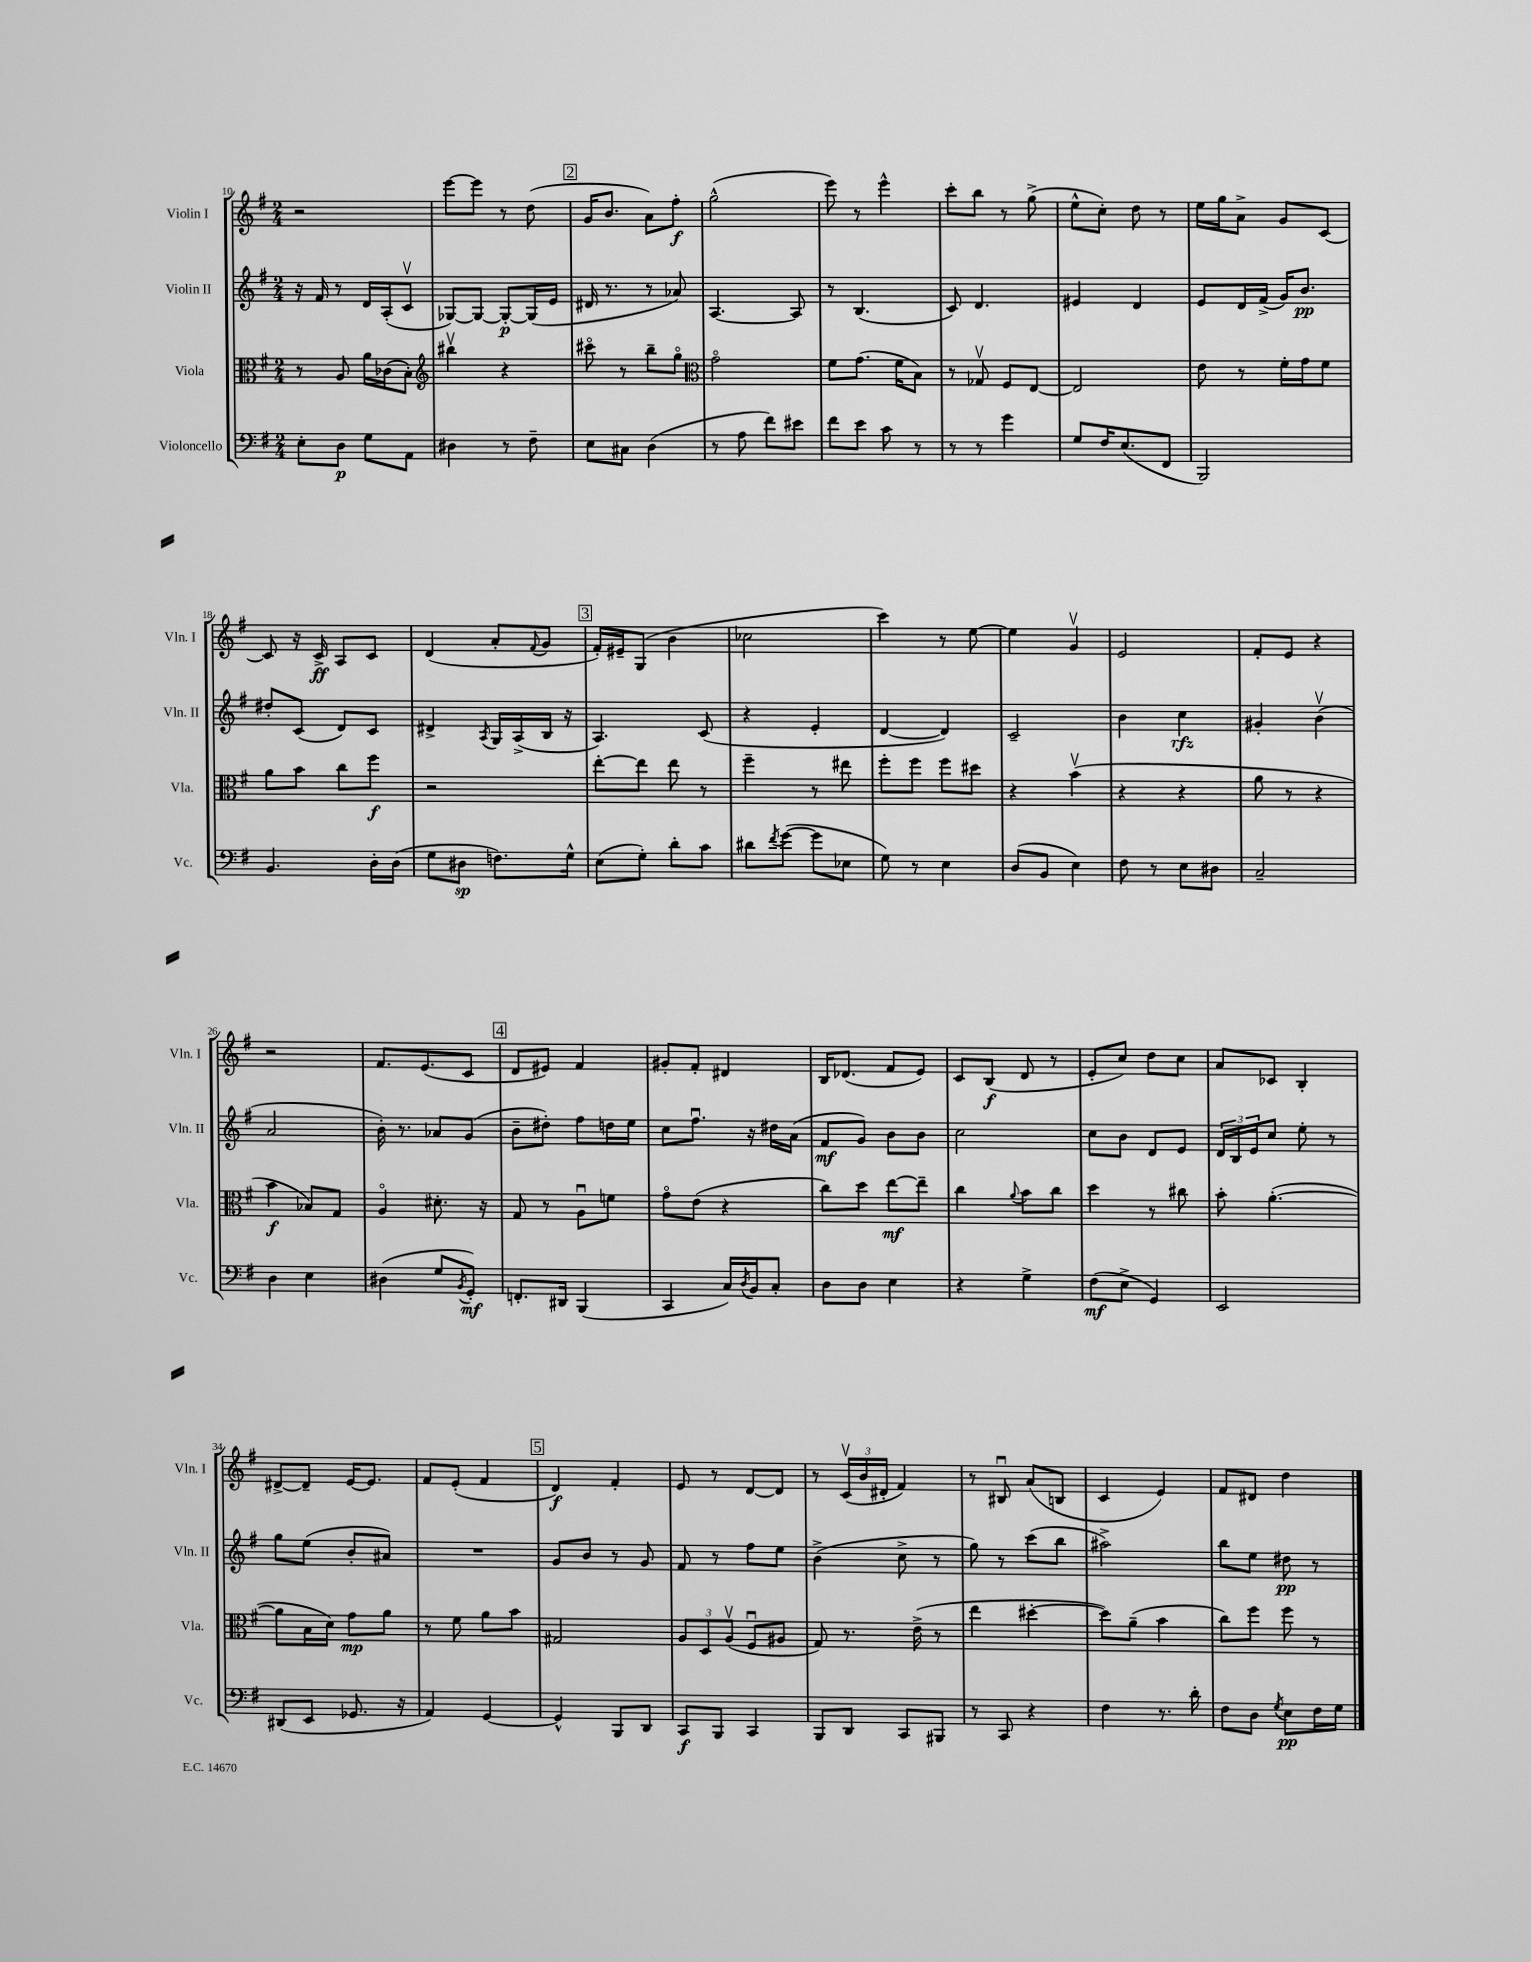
<<
\new StaffGroup <<
\new Staff = "s0" \with { instrumentName = "Violin I" shortInstrumentName = "Vln. I" } {
    \clef treble \key g \major \numericTimeSignature \time 2/4
    r2 |
    e'''8~ e'''8 r8 d''8( |
    \mark \markup { \box "2" } g'16 b'8. a'8) fis''8-.\f |
    g''2-^( |
    e'''8) r8 e'''4-^ |
    c'''8-. b''8 r8 g''8->( |
    e''8-^ c''8-.) d''8 r8 |
    e''16 g''16 a'8-> g'8 c'8~ |
    c'8 r16 c'16->\ff a8 c'8 |
    d'4( a'8-. \appoggiatura { fis'8 } g'8 |
    \mark \markup { \box "3" } fis'16-.) eis'16-- g8( b'4 |
    ces''2 |
    c'''4) r8 e''8~ |
    e''4 g'4\upbow |
    e'2 |
    fis'8-. e'8 r4 |
    r2 |
    fis'8. e'8.( c'8 |
    \mark \markup { \box "4" } d'8 eis'8) fis'4 |
    gis'8-. fis'8-. dis'4 |
    b16 des'8.( fis'8 e'8) |
    c'8 b8\f( d'8 r8 |
    e'8-. c''8) d''8 c''8 |
    a'8 ces'8 b4-. |
    dis'8~-> dis'8-- e'16~ e'8. |
    fis'8 e'8-.( fis'4 |
    \mark \markup { \box "5" } d'4\f) fis'4-. |
    e'8 r8 d'8~ d'8 |
    r8 \tuplet 3/2 { c'16\upbow( b'16 dis'16-. } fis'4) |
    r8 bis8\downbow a'8( b8 |
    c'4 e'4) |
    fis'8 dis'8 d''4 \bar "|." |
}
\new Staff = "s1" \with { instrumentName = "Violin II" shortInstrumentName = "Vln. II" } {
    \clef treble \key g \major \numericTimeSignature \time 2/4
    r16 fis'16 r8 d'16 a16-.( c'8\upbow |
    ges8~) ges8~ ges8~-.\p ges16( e'16 |
    \mark \markup { \box "2" } dis'16 r8. r8 aes'8) |
    a4.~ a8 |
    r8 b4.( |
    c'8) d'4. |
    eis'4 d'4 |
    e'8 d'16 fis'16->( g'16) b'8.\pp |
    dis''8-. c'8( d'8) c'8 |
    dis'4-> \acciaccatura { a8 } g16 a16->( b16 r16 |
    \mark \markup { \box "3" } a4.) c'8( |
    r4 e'4-. |
    d'4~ d'4) |
    c'2-- |
    b'4 c''4\rfz |
    gis'4-. b'4\upbow( |
    a'2 |
    b'16-.) r8. aes'8 g'8( |
    \mark \markup { \box "4" } b'8-- dis''8-.) fis''8 d''16 e''16 |
    c''8 fis''8.\downbow r16 dis''16 a'16( |
    fis'8\mf g'8) b'8 b'8 |
    c''2 |
    c''8 b'8 d'8 e'8 |
    \tuplet 3/2 { d'16 b16 e'16 } c''8 e''8-. r8 |
    g''8 e''8( b'8-. ais'8) |
    R2 |
    \mark \markup { \box "5" } g'8 b'8 r8 g'8 |
    fis'8 r8 fis''8 e''8 |
    b'4->( c''8-> r8 |
    g''8) r8 c'''8( b''8 |
    ais''2->) |
    b''8 e''8 dis''8\pp r8 \bar "|." |
}
\new Staff = "s2" \with { instrumentName = "Viola" shortInstrumentName = "Vla." } {
    \clef alto \key g \major \numericTimeSignature \time 2/4
    r8 a8 a'16 ces'16( b8-.) |
    \clef treble bis''4\upbow r4 |
    \mark \markup { \box "2" } cis'''8\flageolet r8 b''8-- g''8\flageolet |
    \clef alto g'2\flageolet |
    fis'8 g'8.( fis'16 b8) |
    r8 ges8\upbow fis8 e8~ |
    e2 |
    e'8 r8 fis'16-. g'16 fis'8 |
    a'8 b'8 c''8 fis''8\f |
    r2 |
    \mark \markup { \box "3" } e''8~-. e''8 e''8 r8 |
    fis''4-- r8 eis''8 |
    fis''8-. fis''8 fis''8 dis''8 |
    r4 b'4\upbow( |
    r4 r4 |
    a'8 r8 r4 |
    b'4\f bes8) g8 |
    a4\flageolet dis'8.-. r16 |
    \mark \markup { \box "4" } g8 r8 a8\downbow f'8 |
    g'8\flageolet e'8( r4 |
    c''8) d''8 e''8~\mf e''8-- |
    c''4 \appoggiatura { a'8 } b'8 c''8 |
    d''4 r8 cis''8 |
    b'8-. a'4.~-.( |
    a'8 b16 d'16) g'8\mp a'8 |
    r8 fis'8 a'8 b'8 |
    \mark \markup { \box "5" } gis2 |
    \tuplet 3/2 { a8 d8 a8\upbow( } fis8\downbow ais8 |
    g8) r8. e'16->( r8 |
    e''4 dis''4~-. |
    dis''8) a'8--( b'4 |
    c''8) fis''8 fis''8 r8 \bar "|." |
}
\new Staff = "s3" \with { instrumentName = "Violoncello" shortInstrumentName = "Vc." } {
    \clef bass \key g \major \numericTimeSignature \time 2/4
    e8-. d8\p g8 a,8 |
    dis4 r8 fis8-- |
    \mark \markup { \box "2" } e8 cis8 d4( |
    r8 a8 fis'8) eis'8 |
    fis'8 e'8 c'8 r8 |
    r8 r8 g'4 |
    g8 fis16 e8.( fis,8 |
    b,,2) |
    b,4. d16-. d16( |
    g8 dis8\sp f8.) g16-^ |
    \mark \markup { \box "3" } e8( g8-.) d'8-. c'8 |
    dis'8 \acciaccatura { fis'8 } g'8~( g'8 ees8 |
    g8) r8 e4 |
    d8( b,8 e4) |
    fis8 r8 e8 dis8 |
    c2-- |
    d4 e4 |
    dis4( g8 \acciaccatura { b,8 } g,8-.\mf) |
    \mark \markup { \box "4" } f,8.-. dis,16 b,,4( |
    c,4 c16) \acciaccatura { d8 } b,16 c8-. |
    d8 d8 e4 |
    r4 g4-> |
    fis8\mf( e8-> g,4) |
    e,2 |
    dis,8( e,8 ges,8. r16 |
    a,4) g,4~ |
    \mark \markup { \box "5" } g,4-^ b,,8 d,8 |
    c,8\f b,,8 c,4 |
    b,,8 d,8 c,8 bis,,8 |
    r8 c,8 r4 |
    fis4 r8. d'16-. |
    fis8 d8 \acciaccatura { g8 } e8\pp fis16 g16 \bar "|." |
}
>>
>>
\layout { \context { \Score currentBarNumber = #10 } }
